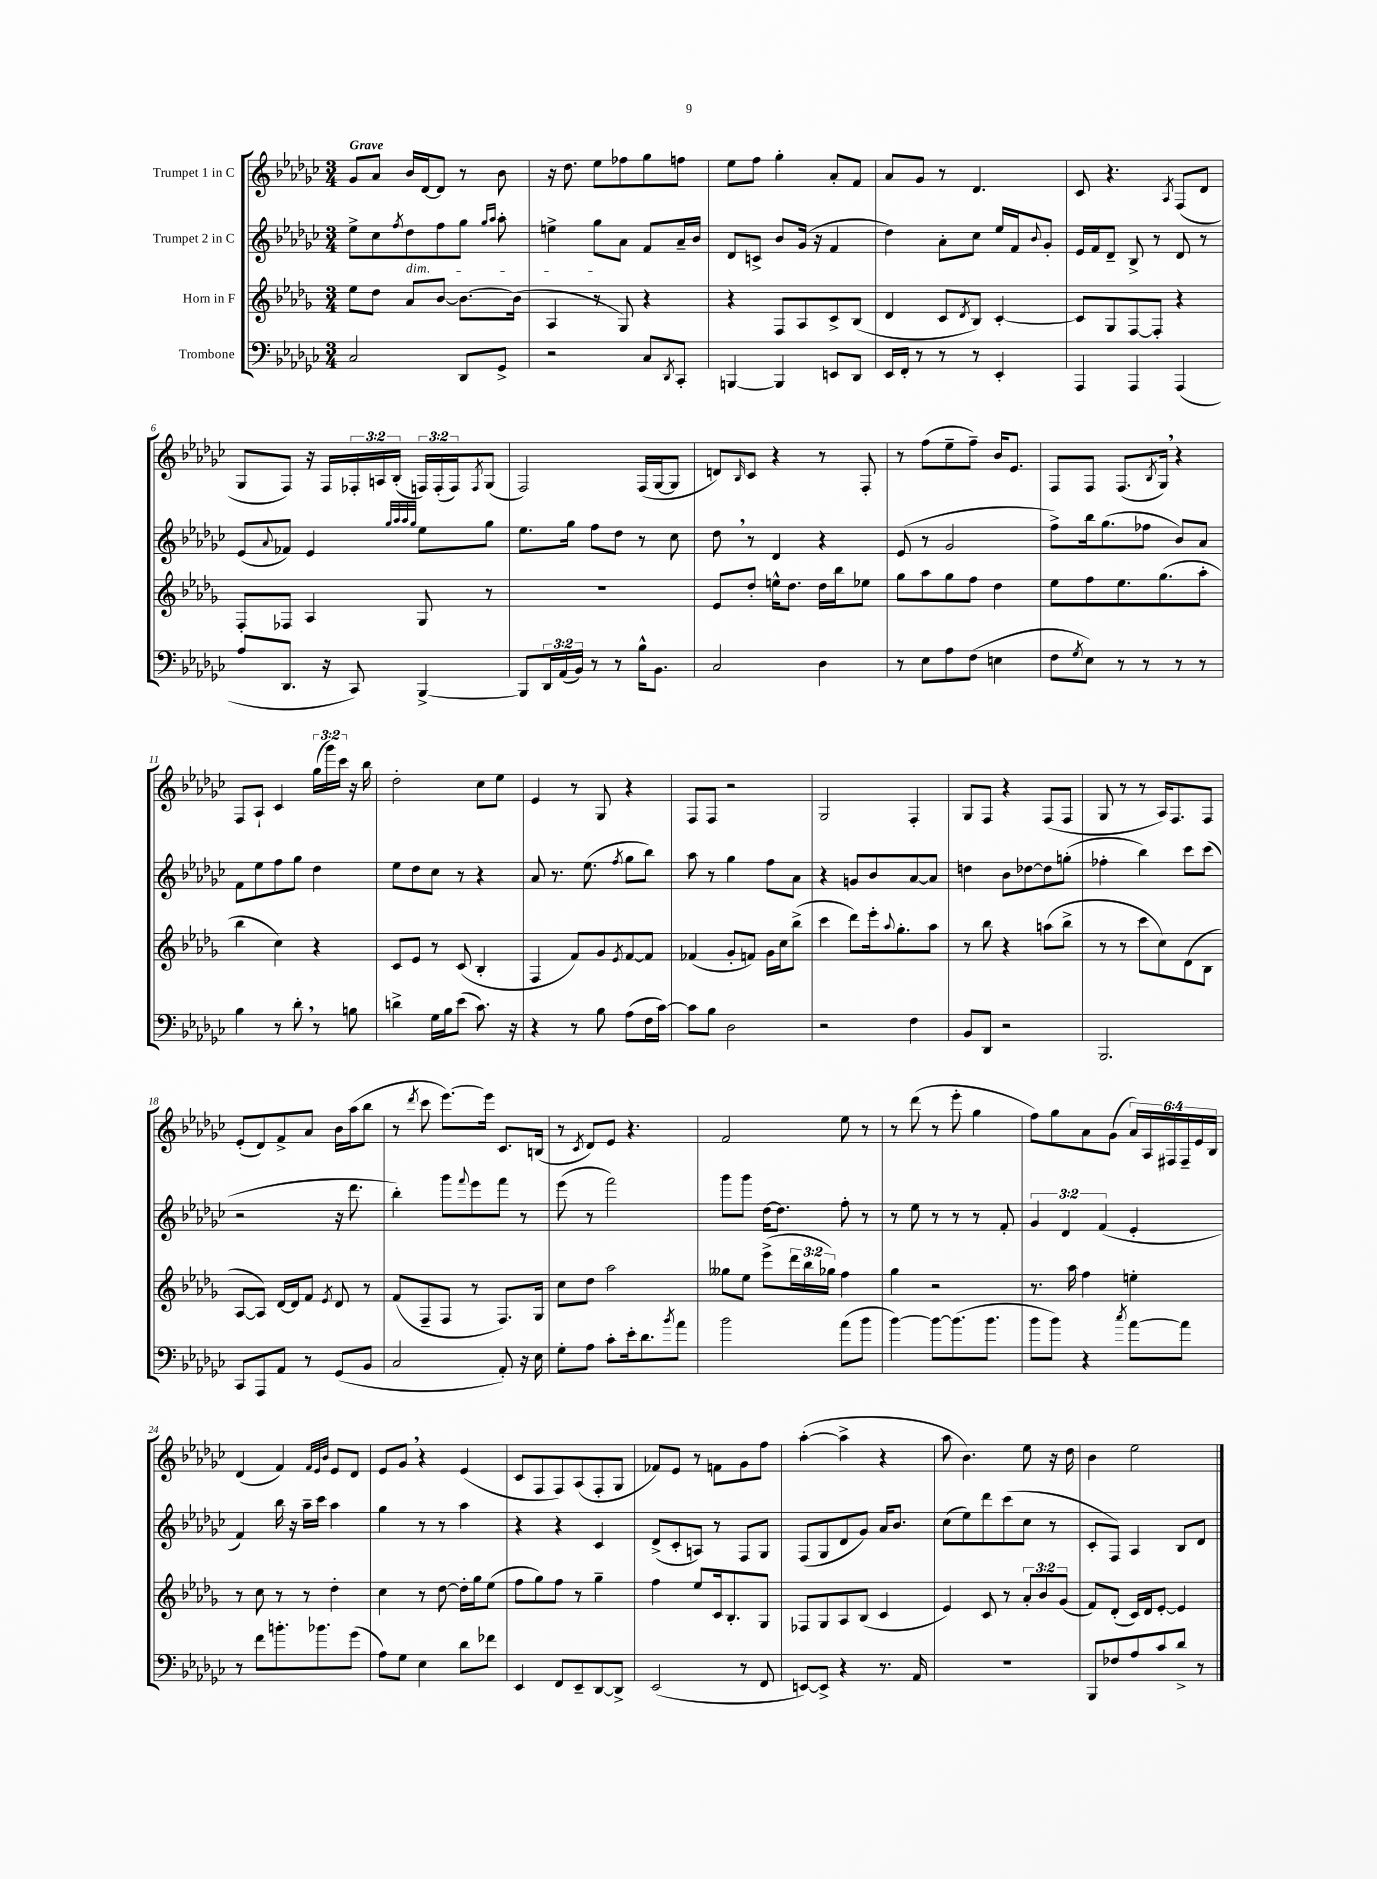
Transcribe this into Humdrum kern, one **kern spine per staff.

**kern	**kern	**kern	**kern
*staff4	*staff3	*staff2	*staff1
*clefF4	*clefG2	*clefG2	*clefG2
*k[b-e-a-d-g-c-]	*k[b-e-a-d-g-]	*k[b-e-a-d-g-c-]	*k[b-e-a-d-g-c-]
*M3/4	*M3/4	*M3/4	*M3/4
2C-	8ee-	8ee-^	8g-
.	8dd-	8cc-	8a-
.	.	8qff	.
.	8a-	8dd-	16b-
.	.	.	[16d-
.	[8b-	8ff	8d-]
8DD-	8.b-_	8gg-	8r
.	.	16qqgg-	.
.	.	16qqaa-	.
8GG-^	.	8aa-'	8b-
.	(16b-]	.	.
=	=	=	=
2r	4A-	4ee^	16r
.	.	.	8.dd-
.	8r	8gg-	8ee-
.	8G-)	8a-	8ff-
8C-	4r	8f	8gg-
8qDD-	.	.	.
8CC-'	.	16a-~	8ff
.	.	16b-	.
=	=	=	=
[4BBB	4r	8d-	8ee-
.	.	8c^	8ff
4BBB]	8F	8b-	4gg-'
.	8A-	(16g-	.
.	.	16r	.
8EE	8c^	4f	8a-'
8DD-	(8B-	.	8f
=	=	=	=
16EE-	4d-	4dd-)	8a-
16FF'	.	.	.
8r	.	.	8g-
8r	8c	8a-'	8r
.	8qd-	.	.
8r	8B-)	8cc-	4.d-
4EE-'	[4c'	16ee-	.
.	.	16f	.
.	.	8qqb-	.
.	.	8g-'	.
=	=	=	=
4AAA-	8c]	16e-	8c-
.	.	16f	.
.	8G-	8d-~	4.r
4AAA-	[8F	8B-^	.
.	8F']	8r	.
.	.	.	8qA-
(4AAA-	4r	8d-	(8F
.	.	8r	8d-
=	=	=	=
8A-	8F'	(8e-	8G-
.	.	8qqa-	.
8.DD-	8F-	8f-)	8F)
.	4A-	4e-	16r
16r	.	.	16F
8CC-)	.	.	24F-'
.	.	.	24A
.	.	.	(24B-'
.	.	32qqgg-	.
.	.	32qqaa-	.
.	.	32qqaa-	.
.	.	32qqgg-	.
[4BBB-^	8G-	8ee-	24F)
.	.	.	(24F'
.	.	.	24F)
.	.	.	8qF
.	8r	8gg-	(8G-
=	=	=	=
8BBB-]	2.r	8.ee-	2F)
24DD-	.	.	.
(24AA-	.	.	.
.	.	16gg-	.
24BB-)	.	.	.
8r	.	8ff	.
8r	.	8dd-	.
16B-^^	.	8r	(16F
8.BB-	.	.	[16G-
.	.	8cc-	8G-]
=	=	=	=
2C-	8e-	8dd-	8d)
.	.	.	16qqB-
.	8dd-'	8r	8c-
.	16ee^^	4d-	4r
.	8.dd-	.	.
4D-	16dd-	4r	8r
.	16bb-	.	.
.	8ee-	.	8F'
=	=	=	=
8r	8gg-	(8e-	8r
8E-	8aa-	8r	(8ff
8A-	8gg-	2g-	8ee-~
(8F	8ff	.	8ff~)
4E	4dd-	.	16b-
.	.	.	8.e-
=	=	=	=
8F	8ee-	8ff^)	8F
8qG-	.	.	.
8E-)	8ff	16bb-	8F
.	.	(8.gg-	.
8r	8.ee-	.	(8.F
8r	.	8ff-	.
.	.	.	8qB-
.	(8.gg-	.	16G-)
8r	.	8b-)	4r
8r	8aa-'	8a-	.
=	=	=	=
4B-	4bb-	8f	8F
.	.	8ee-	8A-`
8r	4cc)	8ff	4c-
8d-'	.	8gg-	.
8r	4r	4dd-	(24gg-
.	.	.	24ggg-)
.	.	.	24ccc-
8B	.	.	16r
.	.	.	16bb-
=	=	=	=
4d^	8c	8ee-	2dd-'
.	8e-	8dd-	.
16G-	8r	8cc-	.
16B-	.	.	.
(8e-	(8c	8r	.
8.c-)	4B-'	4r	8cc-
.	.	.	8ee-
16r	.	.	.
=	=	=	=
4r	4F	8a-	4e-
.	.	8.r	.
8r	8f)	.	8r
.	.	(8.ee-	.
8B-	8g-	.	8G-
.	8qe-	8qff	.
(8A-	[8f	8gg-	4r
16F	8f]	8bb-)	.
[16c-)	.	.	.
=	=	=	=
8c-]	(4f-	8aa-	8F
8B-	.	8r	8F
2D-	8g-'	4gg-	2r
.	8f)	.	.
.	16g-	8ff	.
.	16cc	.	.
.	(8bb-^	8a-	.
=	=	=	=
2r	4ccc	4r	2G-
.	8ddd-)	8g	.
.	16eee-'	8b-	.
.	8qqaa-	.	.
.	8.gg-'	.	.
4F	.	[8a-	4F'
.	8aa-	8a-]	.
=	=	=	=
8BB-	8r	4dd	8G-
8DD-	8bb-	.	8F
2r	4r	8b-	4r
.	.	[8dd-	.
.	(8aa	8dd-]	(8F
.	8bb-^	(8gg'	8F
=	=	=	=
2.BBB-	8r	4ff-'	8G-
.	8r	.	8r
.	8ccc	4bb-)	8r
.	8cc)	.	16A-)
.	.	.	8.F
.	(8d-	8ccc-	.
.	8B-	(8ccc-	8F
=	=	=	=
8CC-	[8A-	2r	(8e-'
8AAA-	8A-])	.	8d-)
8AA-	[16d-	.	8f^
.	16d-]	.	.
8r	8f	.	8a-
.	8qe-	.	.
(8GG-	8d-	16r	16b-
.	.	8.ddd-	(16aa-
8BB-	8r	.	8bb-
=	=	=	=
2C-	(8f	4bb-')	8r
.	.	.	8qddd-
.	8F~	.	8ccc-
.	8F	8ggg-	[8.eee-)
.	.	8qqfff	.
.	8r	8eee-	.
.	.	.	16eee-]
8AA-')	8.F)	8fff	8.c-
16r	.	8r	.
16E-	16G-	.	(16B
=	=	=	=
8G-'	8cc	(8eee-	8r
.	.	.	8qc-
8A-	8dd-	8r	8d-)
8c-'	2aa-	2fff)	8e-
16e-'	.	.	4.r
8.d-	.	.	.
8qb-	.	.	.
8a-	.	.	.
=	=	=	=
2b-	8gg--	8ggg-	2f
.	8ee-	8ggg-	.
.	(8eee-^	[16dd-	.
.	.	8.dd-]	.
.	24ddd-	.	.
.	24bb-	.	.
.	24gg-)	.	.
(8a-	4ff	8ff'	8ee-
8b-	.	8r	8r
=	=	=	=
[4b-)	4gg-	8r	8r
.	.	8ee-	(8ddd-
8b-_	2r	8r	8r
(8.b-]	.	8r	8eee-'
.	.	8r	4gg-
8.b-	.	.	.
.	.	8f'	.
=	=	=	=
8b-	8.r	6g-	8ff)
8b-)	.	.	8gg-
.	.	6d-	.
.	16aa-	.	.
4r	4ff	.	8a-
.	.	(6f	.
.	.	.	(8g-
8qcc-	.	.	.
[8a-	4ee'	4e-'	24a-)
.	.	.	24A-
.	.	.	24F#
8a-]	.	.	24F#~
.	.	.	24e-
.	.	.	24B-
=	=	=	=
8r	8r	4f)	(4d-
8f	8cc	.	.
8.b'	8r	16bb-	4f)
.	.	16r	.
.	8r	16aa-~	.
8.b-	.	16ccc-	.
.	.	.	32qqf
.	.	.	32qqe-
.	.	.	32qqb-
.	4dd-'	4aa-	8e-
(8g-	.	.	8d-
=	=	=	=
8A-)	4cc	4gg-	8e-
8G-	.	.	8g-
4E-	8r	8r	4r
.	[8dd-	8r	.
8d-	16dd-']	4aa-	(4e-
.	16gg-	.	.
8f-	(8ee-	.	.
=	=	=	=
4EE-	8ff	4r	8c-
.	8gg-)	.	8F
8FF	8ff	4r	8F)
8EE-~	8r	.	(8A-
[8DD-	4gg-~	4c-	8F'
8DD-^]	.	.	8G-
=	=	=	=
(2EE-	4ff	(8d-^	8f-)
.	.	8c-'	8e-
.	8ee-	8A)	8r
.	16c	8r	8f
.	8.B-'	.	.
8r	.	8F	8g-
8FF	8G-	8G-	8ff
=	=	=	=
[8EE)	8F-	(8F	([4aa-'
8EE^]	8G-	8G-	.
4r	8A-	8d-	4aa-^]
.	(8B-	8g-)	.
8.r	4c	16a-	4r
.	.	8.b-	.
16AA-	.	.	.
=	=	=	=
2.r	4e-)	(8cc-	8aa-
.	.	8ee-)	4.b-)
.	8c	8ddd-	.
.	8r	(8ccc-	.
.	12a-'	8cc-	8ee-
.	12b-	.	.
.	.	8r	16r
.	(12g-	.	.
.	.	.	16dd-
=	=	=	=
8BBB-	8f)	8c-'	4b-
8F-	(8d-'	8F)	.
8A-	16c)	4A-	2ee-
.	16d-	.	.
8c-	[8e-'	.	.
8d-^	4e-]	8B-	.
8r	.	8d-	.
==	==	==	==
*-	*-	*-	*-
